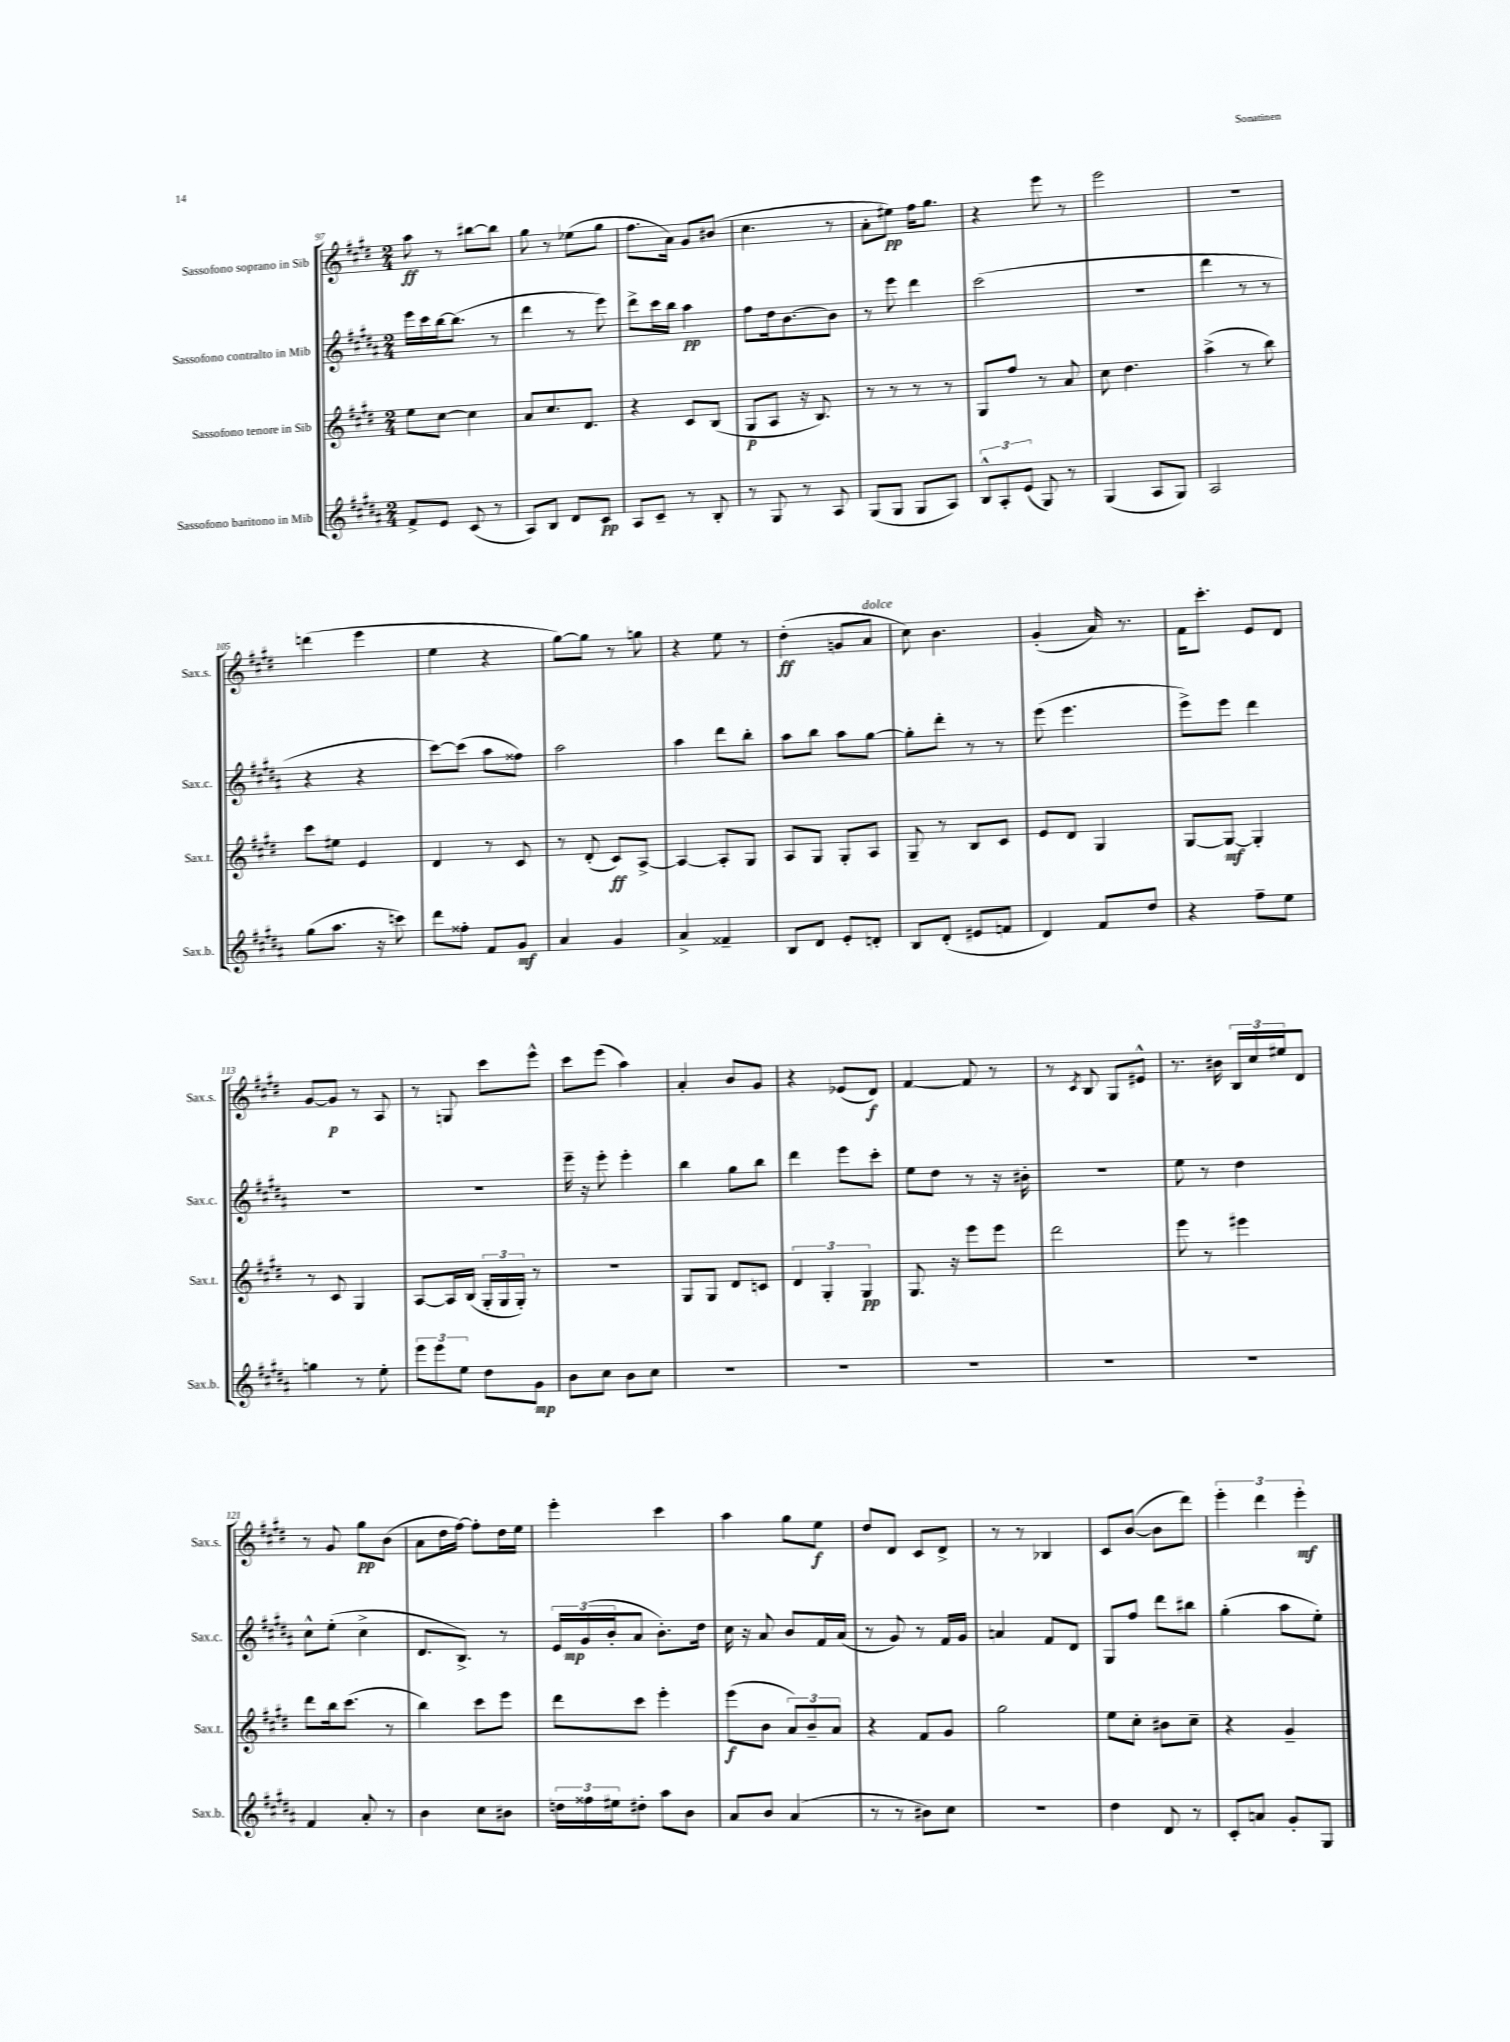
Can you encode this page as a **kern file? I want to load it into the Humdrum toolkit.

**kern	**dynam	**kern	**dynam	**kern	**dynam	**kern	**dynam
*part4	*part4	*part3	*part3	*part2	*part2	*part1	*part1
*staff4	*staff4	*staff3	*staff3	*staff2	*staff2	*staff1	*staff1
*I"Sassofono baritono in Mib	*	*I"Sassofono tenore in Sib	*	*I"Sassofono contralto in Mib	*	*I"Sassofono soprano in Sib	*
*I'Sax.b.	*	*I'Sax.t.	*	*I'Sax.c.	*	*I'Sax.s.	*
*clefG2	*	*clefG2	*	*clefG2	*	*clefG2	*
*k[f#c#g#d#a#]	*	*k[f#c#g#d#]	*	*k[f#c#g#d#a#]	*	*k[f#c#g#d#]	*
*M2/4	*	*M2/4	*	*M2/4	*	*M2/4	*
=97	=97	=97	=97	=97	=97	=97	=97
8f#^/L	.	8ee\L	.	16eee\LL	.	8aa\	ff
.	.	.	.	16ccc#\	.	.	.
8e/J	.	[8cc#\J	.	[16bb\J	.	8r	.
.	.	.	.	(8.bb\J]	.	.	.
(8c#/	.	4cc#\]	.	.	.	[8bb#X\L	.
8r	.	.	.	8r	.	8bb#\J]	.
=98	=98	=98	=98	=98	=98	=98	=98
8A#/L)	.	8a/L	.	4ddd#\	.	8gg#\	.
8B/J	.	8.cc#/	.	.	.	8r	.
8d#/L	.	.	.	8r	.	(8ee-X\L	.
.	.	8.d#/J	.	.	.	.	.
8c#/J	pp	.	.	8eee\)	.	8gg#\J	.
=99	=99	=99	=99	=99	=99	=99	=99
8A#/L	.	4r	.	8ddd#^\L	.	8.ff#\L	.
8c#~/J	.	.	.	16ccc#\L	.	.	.
.	.	.	.	16bb\JJ	.	16a\Jk)	.
8r	.	8c#/L	.	4aa#\	pp	8g#/L	.
8B'/	.	(8B/J	.	.	.	(8b#X/J	.
=100	=100	=100	=100	=100	=100	=100	=100
8r	.	8G#/L	p	8ff#\L	.	4.cc#\	.
8G#/	.	8A/J	.	16dd#\k	.	.	.
.	.	.	.	[8.b\	.	.	.
8r	.	16r	.	.	.	.	.
.	.	8.B/)	.	.	.	.	.
8A#/	.	.	.	8b\J]	.	8r	.
=101	=101	=101	=101	=101	=101	=101	=101
(8G#/L	.	8r	.	8r	.	8a'\L	.
8G#/J	.	8r	.	8eee\	.	8ee#X\J)	pp
8G#/L	.	8r	.	4ddd#\	.	16ff#\KL	.
.	.	.	.	.	.	8.gg#\J	.
8A#/J)	.	8r	.	.	.	.	.
=102	=102	=102	=102	=102	=102	=102	=102
12B^^/L	.	8G#/L	.	(2ccc#\	.	4r	.
12A#'/	.	.	.	.	.	.	.
.	.	8ff#/J	.	.	.	.	.
(12e/J	.	.	.	.	.	.	.
8G#/)	.	8r	.	.	.	8eee\	.
8r	.	8a/	.	.	.	8r	.
=103	=103	=103	=103	=103	=103	=103	=103
(4G#/	.	8cc#\	.	2r	.	2eee\	.
.	.	4.dd#\	.	.	.	.	.
8A#/L	.	.	.	.	.	.	.
8G#/J)	.	.	.	.	.	.	.
=104	=104	=104	=104	=104	=104	=104	=104
2A#/	.	(4aa^\	.	4ddd#\	.	2r	.
.	.	8r	.	8r	.	.	.
.	.	8bb\)	.	8r	.	.	.
!!LO:LB:g=z
=105	=105	=105	=105	=105	=105	=105	=105
(8gg#\L	.	8ccc#\L	.	4r	.	(4dddn\	.
8.aa#\J	.	8ee#X\J	.	.	.	.	.
.	.	4e/	.	4r	.	4eee\	.
16r	.	.	.	.	.	.	.
8cccn\)	.	.	.	.	.	.	.
=106	=106	=106	=106	=106	=106	=106	=106
8ddd#\L	.	4d#/	.	[8ccc#\L)	.	4ee\	.
8ff##X'\J	.	.	.	(8ccc#\J]	.	.	.
8f#/L	.	8r	.	8aa#\L	.	4r	.
8g#/J	mf	8c#/	.	8ff##X\J)	.	.	.
=107	=107	=107	=107	=107	=107	=107	=107
4a#/	.	8r	.	2aa#\	.	[8gg#\L)	.
.	.	(8d#'/	.	.	.	8gg#\J]	.
4g#/	.	8c#/L)	ff	.	.	8r	.
.	.	[8A^/J	.	.	.	8ggn\	.
=108	=108	=108	=108	=108	=108	=108	=108
4a#^/	.	4A/_	.	4aa#\	.	4r	.
4f##X~/	.	8A'/L]	.	8ddd#\L	.	8ee\	.
.	.	8G#/J	.	8bb'\J	.	8r	.
=109	=109	=109	=109	=109	=109	=109	=109
8B/L	.	8A/L	.	8aa#\L	.	(4dd#'\	ff
8d#/J	.	8G#/J	.	8bb\J	.	.	.
8e'/L	.	8G#'/L	.	8aa#\L	.	8gn/L	.
!	!	!	!	!	!	!LO:TX:a:i:t=dolce	!
8dn'/J	.	8A/J	.	[8gg#\J	.	8a/J	.
=110	=110	=110	=110	=110	=110	=110	=110
8B/L	.	8G#~/	.	8gg#'\L]	.	8cc#\)	.
(8d#'/J	.	8r	.	8ddd#'\J	.	4.b\	.
8e#X/L	.	8B/L	.	8r	.	.	.
8fn/J	.	8c#/J	.	8r	.	.	.
=111	=111	=111	=111	=111	=111	=111	=111
4d#/)	.	8e/L	.	(8eee\	.	(4g#'/	.
.	.	8d#/J	.	4.eee\	.	.	.
8f#/L	.	4G#/	.	.	.	16a/)	.
.	.	.	.	.	.	8.r	.
8dd#/J	.	.	.	.	.	.	.
=112	=112	=112	=112	=112	=112	=112	=112
4r	.	[8G#/L	.	8eee^\L)	.	16f#\KL	.
.	.	.	.	.	.	8.ccc#'\J	.
.	.	8G#/J_	mf	8eee\J	.	.	.
8ff#~\L	.	4G#'/]	.	4ddd#\	.	8e/L	.
8ee\J	.	.	.	.	.	8d#/J	.
!!LO:LB:g=z
=113	=113	=113	=113	=113	=113	=113	=113
4ggn\	.	8r	.	2r	.	[8g#/L	.
.	.	8c#/	.	.	.	8g#/J]	p
8r	.	4G#/	.	.	.	8r	.
8ee'\	.	.	.	.	.	8A/	.
=114	=114	=114	=114	=114	=114	=114	=114
12eee\L	.	[8A/L	.	2r	.	8r	.
12eee\	.	.	.	.	.	.	.
.	.	16A/L]	.	.	.	8Gn/	.
12ee\J	.	.	.	.	.	.	.
.	.	(16B/JJ	.	.	.	.	.
8dd#\L	.	24G#'/LL	.	.	.	8ccc#\L	.
.	.	24G#/	.	.	.	.	.
.	.	24G#'/JJ)	.	.	.	.	.
8g#\J	mp	8r	.	.	.	8eee^^\J	.
=115	=115	=115	=115	=115	=115	=115	=115
8b\L	.	2r	.	16eee~\	.	8ccc#\L	.
.	.	.	.	16r	.	.	.
8cc#\J	.	.	.	8eee'\	.	(8eee\J	.
8b\L	.	.	.	4eee'\	.	4aa\)	.
8cc#\J	.	.	.	.	.	.	.
=116	=116	=116	=116	=116	=116	=116	=116
2r	.	8G#/L	.	4bb\	.	4a'/	.
.	.	8G#/J	.	.	.	.	.
.	.	8d#/L	.	8gg#\L	.	8b/L	.
.	.	8cn/J	.	8bb\J	.	8g#/J	.
=117	=117	=117	=117	=117	=117	=117	=117
2r	.	6d#/	.	4ddd#\	.	4r	.
.	.	6G#'/	.	.	.	.	.
.	.	.	.	8eee\L	.	(8e-X/L	.
.	.	6G#/	pp	.	.	.	.
.	.	.	.	8ccc#'\J	.	8d#/J)	f
=118	=118	=118	=118	=118	=118	=118	=118
2r	.	8.G#/	.	8ee\L	.	[4f#/	.
.	.	.	.	8dd#\J	.	.	.
.	.	16r	.	.	.	.	.
.	.	8eee\L	.	8r	.	8f#/]	.
.	.	8eee\J	.	16r	.	8r	.
.	.	.	.	16b#X'\	.	.	.
=119	=119	=119	=119	=119	=119	=119	=119
2r	.	2ddd#\	.	2r	.	8r	.
.	.	.	.	.	.	8qc#/	.
.	.	.	.	.	.	8B/	.
.	.	.	.	.	.	8G#/L	.
.	.	.	.	.	.	8e#X^^/J	.
=120	=120	=120	=120	=120	=120	=120	=120
2r	.	8eee\	.	8ee\	.	8.r	.
.	.	8r	.	8r	.	.	.
.	.	.	.	.	.	16b#X\	.
.	.	4eee#X\	.	4dd#\	.	24B/LL	.
.	.	.	.	.	.	24cc#/	.
.	.	.	.	.	.	24ee#X/J	.
.	.	.	.	.	.	8d#/J	.
!!LO:LB:g=z
=121	=121	=121	=121	=121	=121	=121	=121
4f#/	.	8ddd#\L	.	8cc#^^\L	.	8r	.
.	.	16bb\k	.	(8ee'\J	.	8g#/	.
.	.	(8.ccc#\J	.	.	.	.	.
8a#'/	.	.	.	4cc#^\	.	8gg#\L	pp
8r	.	8r	.	.	.	(8b\J	.
=122	=122	=122	=122	=122	=122	=122	=122
4b\	.	4bb\)	.	8.d#/L	.	8a\L	.
.	.	.	.	.	.	16dd#\L	.
.	.	.	.	8.B^/J)	.	[16ff#\JJ)	.
8cc#\L	.	8ccc#\L	.	.	.	8ff#'\L]	.
8b#X\J	.	8eee\J	.	8r	.	16dd#\L	.
.	.	.	.	.	.	16ee\JJ	.
=123	=123	=123	=123	=123	=123	=123	=123
24ddn\LL	.	8ddd#\L	.	24e/LL	.	4eee'\	.
24ff##X\	.	.	.	(24g#/	mp	.	.
24ee#X\J	.	.	.	24b'/J	.	.	.
8dd#X'\J	.	8ccc#\J	.	8a#/J	.	.	.
8aa#\L	.	4eee'\	.	8.b'\L)	.	4ccc#\	.
8b\J	.	.	.	.	.	.	.
.	.	.	.	16dd#\Jk	.	.	.
=124	=124	=124	=124	=124	=124	=124	=124
8a#/L	.	(8eee\L	f	16cc#\	.	4aa\	.
.	.	.	.	16r	.	.	.
8b/J	.	8b\J	.	8a#/	.	.	.
(4a#/	.	12a/L)	.	8b/L	.	8gg#\L	.
.	.	12b~/	.	.	.	.	.
.	.	.	.	16f#/L	.	8ee\J	f
.	.	12a/J	.	.	.	.	.
.	.	.	.	(16a#/JJ	.	.	.
=125	=125	=125	=125	=125	=125	=125	=125
8r	.	4r	.	8r	.	8dd#/L	.
8r	.	.	.	8g#/)	.	8d#/J	.
8b#X\L)	.	8f#/L	.	8r	.	8c#/L	.
8cc#\J	.	8g#/J	.	16f#/LL	.	8d#^/J	.
.	.	.	.	16g#/JJ	.	.	.
=126	=126	=126	=126	=126	=126	=126	=126
2r	.	2gg#\	.	4an/	.	8r	.
.	.	.	.	.	.	8r	.
.	.	.	.	8f#/L	.	4B-X/	.
.	.	.	.	8d#/J	.	.	.
=127	=127	=127	=127	=127	=127	=127	=127
4dd#\	.	8ee\L	.	8G#/L	.	8c#/L	.
.	.	8cc#'\J	.	8ff#/J	.	([8b/J	.
8d#/	.	8b#X\L	.	8ddd#\L	.	8b\L]	.
8r	.	8cc#~\J	.	8bb#X\J	.	8ddd#\J)	.
=128	=128	=128	=128	=128	=128	=128	=128
8c#'/L	.	4r	.	(4gg#'\	.	6eee'\	.
8an/J	.	.	.	.	.	.	.
.	.	.	.	.	.	6ddd#\	.
8g#'/L	.	4g#~/	.	8aa#\L	.	.	.
.	.	.	.	.	.	6eee'\	mf
8G#/J	.	.	.	8ee'\J)	.	.	.
==	==	==	==	==	==	==	==
*-	*-	*-	*-	*-	*-	*-	*-
